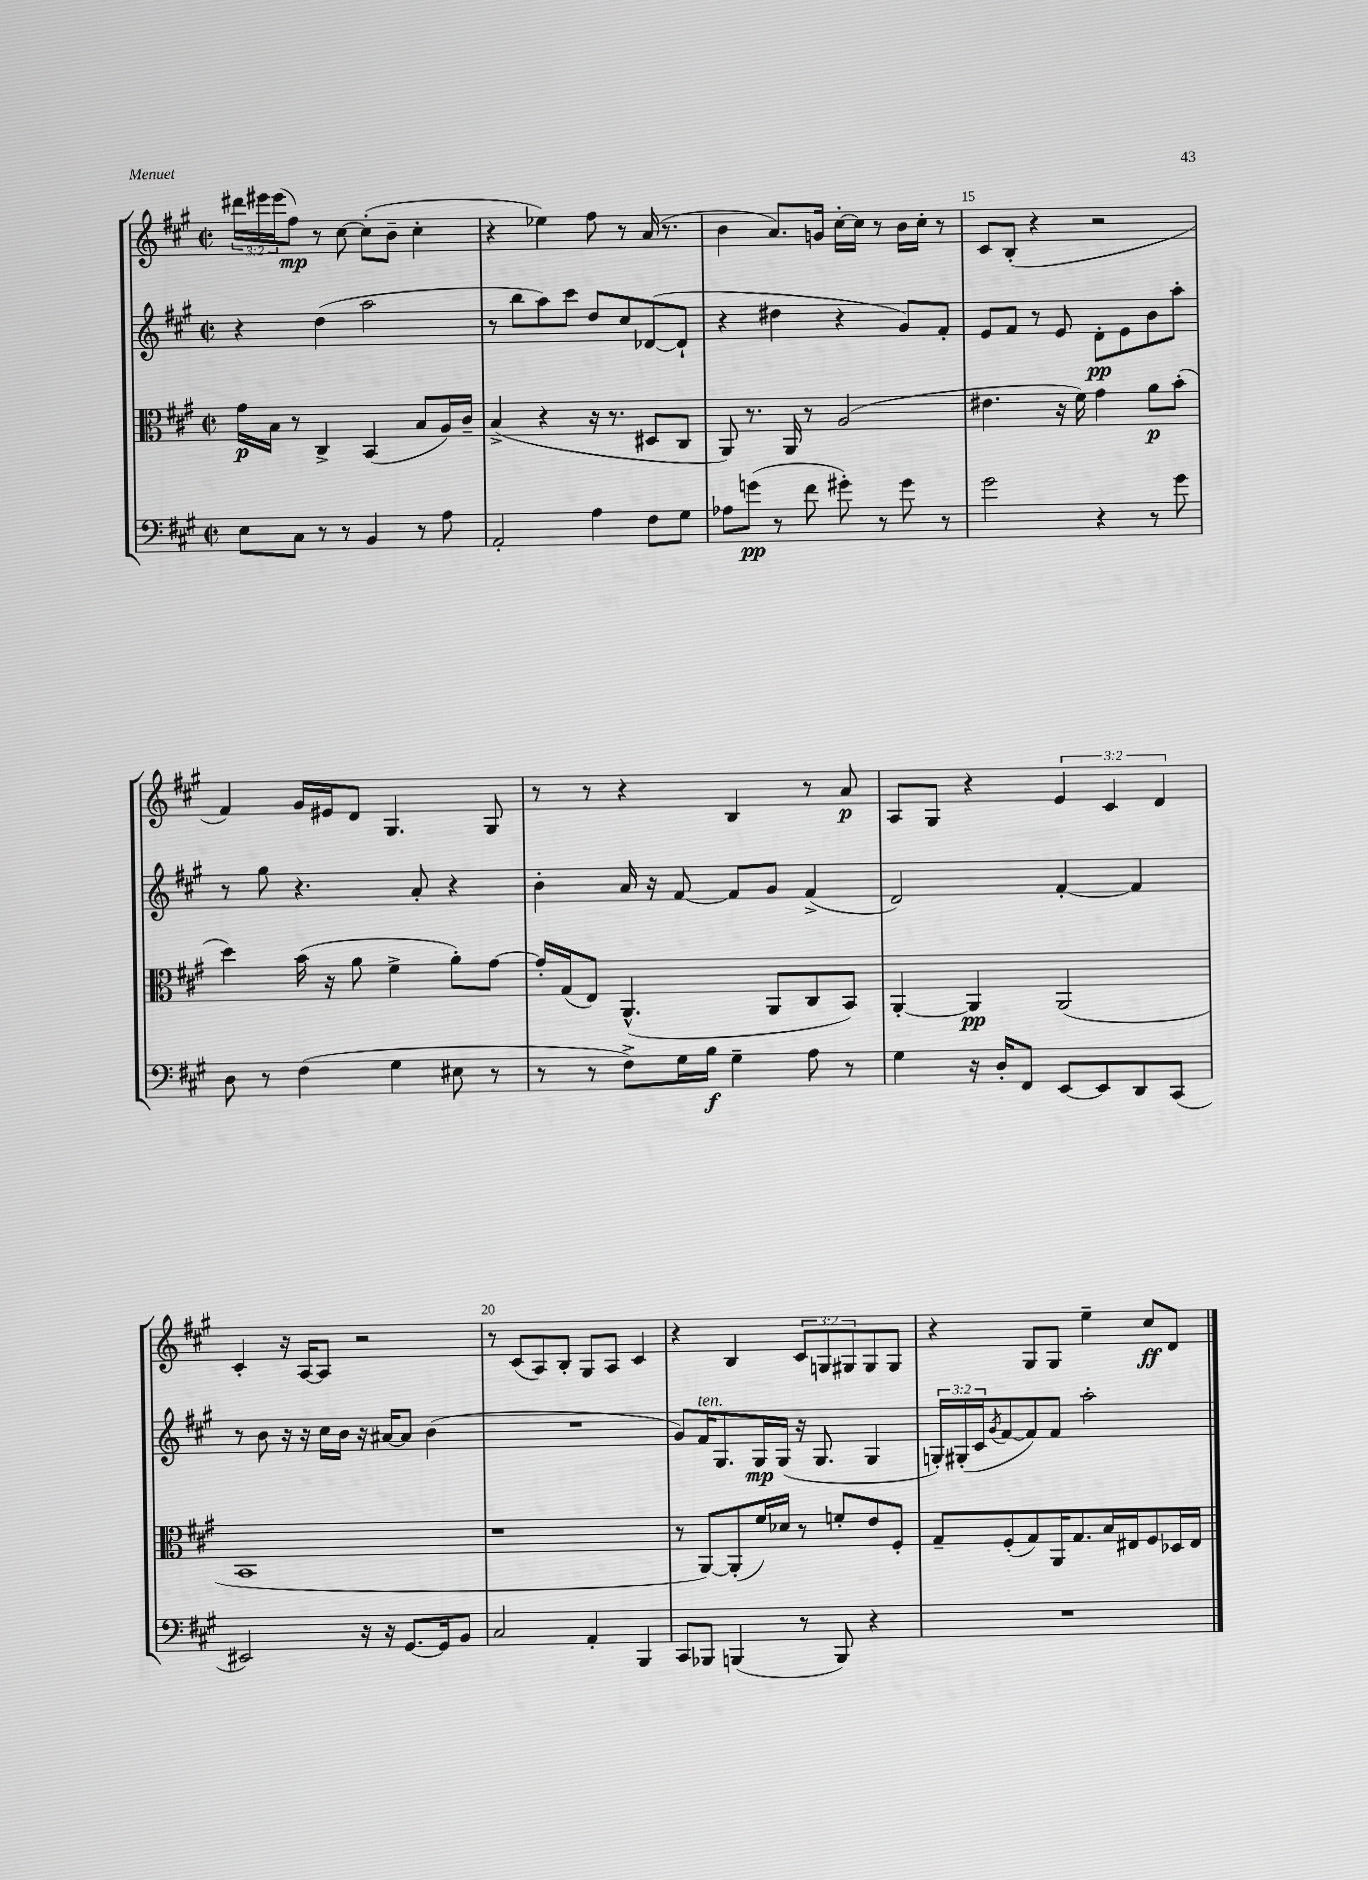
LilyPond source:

<<
\new StaffGroup <<
\new Staff = "s0" {
    \clef treble \key a \major \defaultTimeSignature \time 2/2 \override Staff.TupletNumber.text = #tuplet-number::calc-fraction-text
    \tuplet 3/2 { dis'''16 eis'''16 eis'''16( } fis''8\mp) r8 cis''8~ cis''8-.( b'8-- cis''4-. |
    r4 ees''4) fis''8 r8 a'16( r8. |
    b'4 a'8.) g'16 cis''16~-. cis''16 r8 b'16 cis''16-. r8 |
    cis'8 b8-.( r4 r2 |
    fis'4) gis'16 eis'16 d'8 gis4. gis8 |
    r8 r8 r4 b4 r8 a'8\p |
    a8 gis8 r4 \tuplet 3/2 { e'4 cis'4 d'4 } |
    cis'4-. r16 a16~ a8 r2 |
    r8 cis'8( a8) b8-. gis8 a8 cis'4 |
    r4 b4 \tuplet 3/2 { cis'8 g8 gis8 } gis8 gis8 |
    r4 gis8 gis8 e''4-- cis''8\ff d'8 \bar "|." |
}
\new Staff = "s1" {
    \clef treble \key a \major \defaultTimeSignature \time 2/2 \override Staff.TupletNumber.text = #tuplet-number::calc-fraction-text
    r4 d''4( a''2 |
    r8 b''8 a''8) cis'''8 d''8 cis''8 des'8~( des'8-! |
    r4 dis''4 r4 gis'8) fis'8-. |
    e'8 fis'8 r8 e'8 d'8-.\pp e'8 b'8 a''8-. |
    r8 gis''8 r4. a'8-. r4 |
    b'4-. a'16 r16 fis'8~ fis'8 gis'8 fis'4->( |
    d'2) fis'4~-. fis'4 |
    r8 b'8 r16 r16 cis''16 b'16 r16 ais'16~ ais'8 b'4( |
    R1 |
    gis'8) fis'16^\markup { \italic "ten." } gis8. gis16\mp gis16( r16 gis8. gis4 |
    \tuplet 3/2 { g16-.) gis16-.( cis'16 } \acciaccatura { gis'8 } fis'8~ fis'8) fis'8 a''2-. \bar "|." |
}
\new Staff = "s2" {
    \clef alto \key a \major \defaultTimeSignature \time 2/2
    gis'16\p b16 r8 cis4-> b,4( b8 a16) cis'16-- |
    b4->( r4 r16 r8. dis8 cis8 |
    a,8) r8. a,16 r8 a2( |
    eis'4. r16 fis'16) gis'4 a'8\p b'8-.( |
    d''4) b'16( r16 a'8 fis'4-> a'8-.) gis'8~ |
    gis'16-. gis16( e8) a,4.-^( a,8 cis8 b,8) |
    a,4~-. a,4\pp a,2( |
    b,1 |
    r1 |
    r8 a,8~) a,8-.( fis'16) des'16 r8 f'8-. e'8 fis8-. |
    gis8-- fis8-.( gis8) a,16 gis8. b16 eis16 fis8 des16 eis16 \bar "|." |
}
\new Staff = "s3" {
    \clef bass \key a \major \defaultTimeSignature \time 2/2
    e8 cis8 r8 r8 b,4 r8 a8 |
    a,2-. a4 fis8 gis8 |
    aes8 g'8\pp( r8 fis'8 gis'8-.) r8 gis'8 r8 |
    gis'2 r4 r8 gis'8 |
    d8 r8 fis4( gis4 eis8 r8 |
    r8 r8 fis8->) gis16 b16\f gis4-- a8 r8 |
    gis4 r16 d16-. fis,8 e,8~ e,8 d,8 cis,8( |
    eis,2) r16 r16 gis,8.~ gis,16 b,8 |
    cis2 a,4-. b,,4 |
    cis,8 bes,,8 b,,4( r8 b,,8) r4 |
    R1 \bar "|." |
}
>>
>>
\layout { \context { \Score currentBarNumber = #12 \override BarNumber.break-visibility = ##(#f #t #t) barNumberVisibility = #(every-nth-bar-number-visible 5) } }
